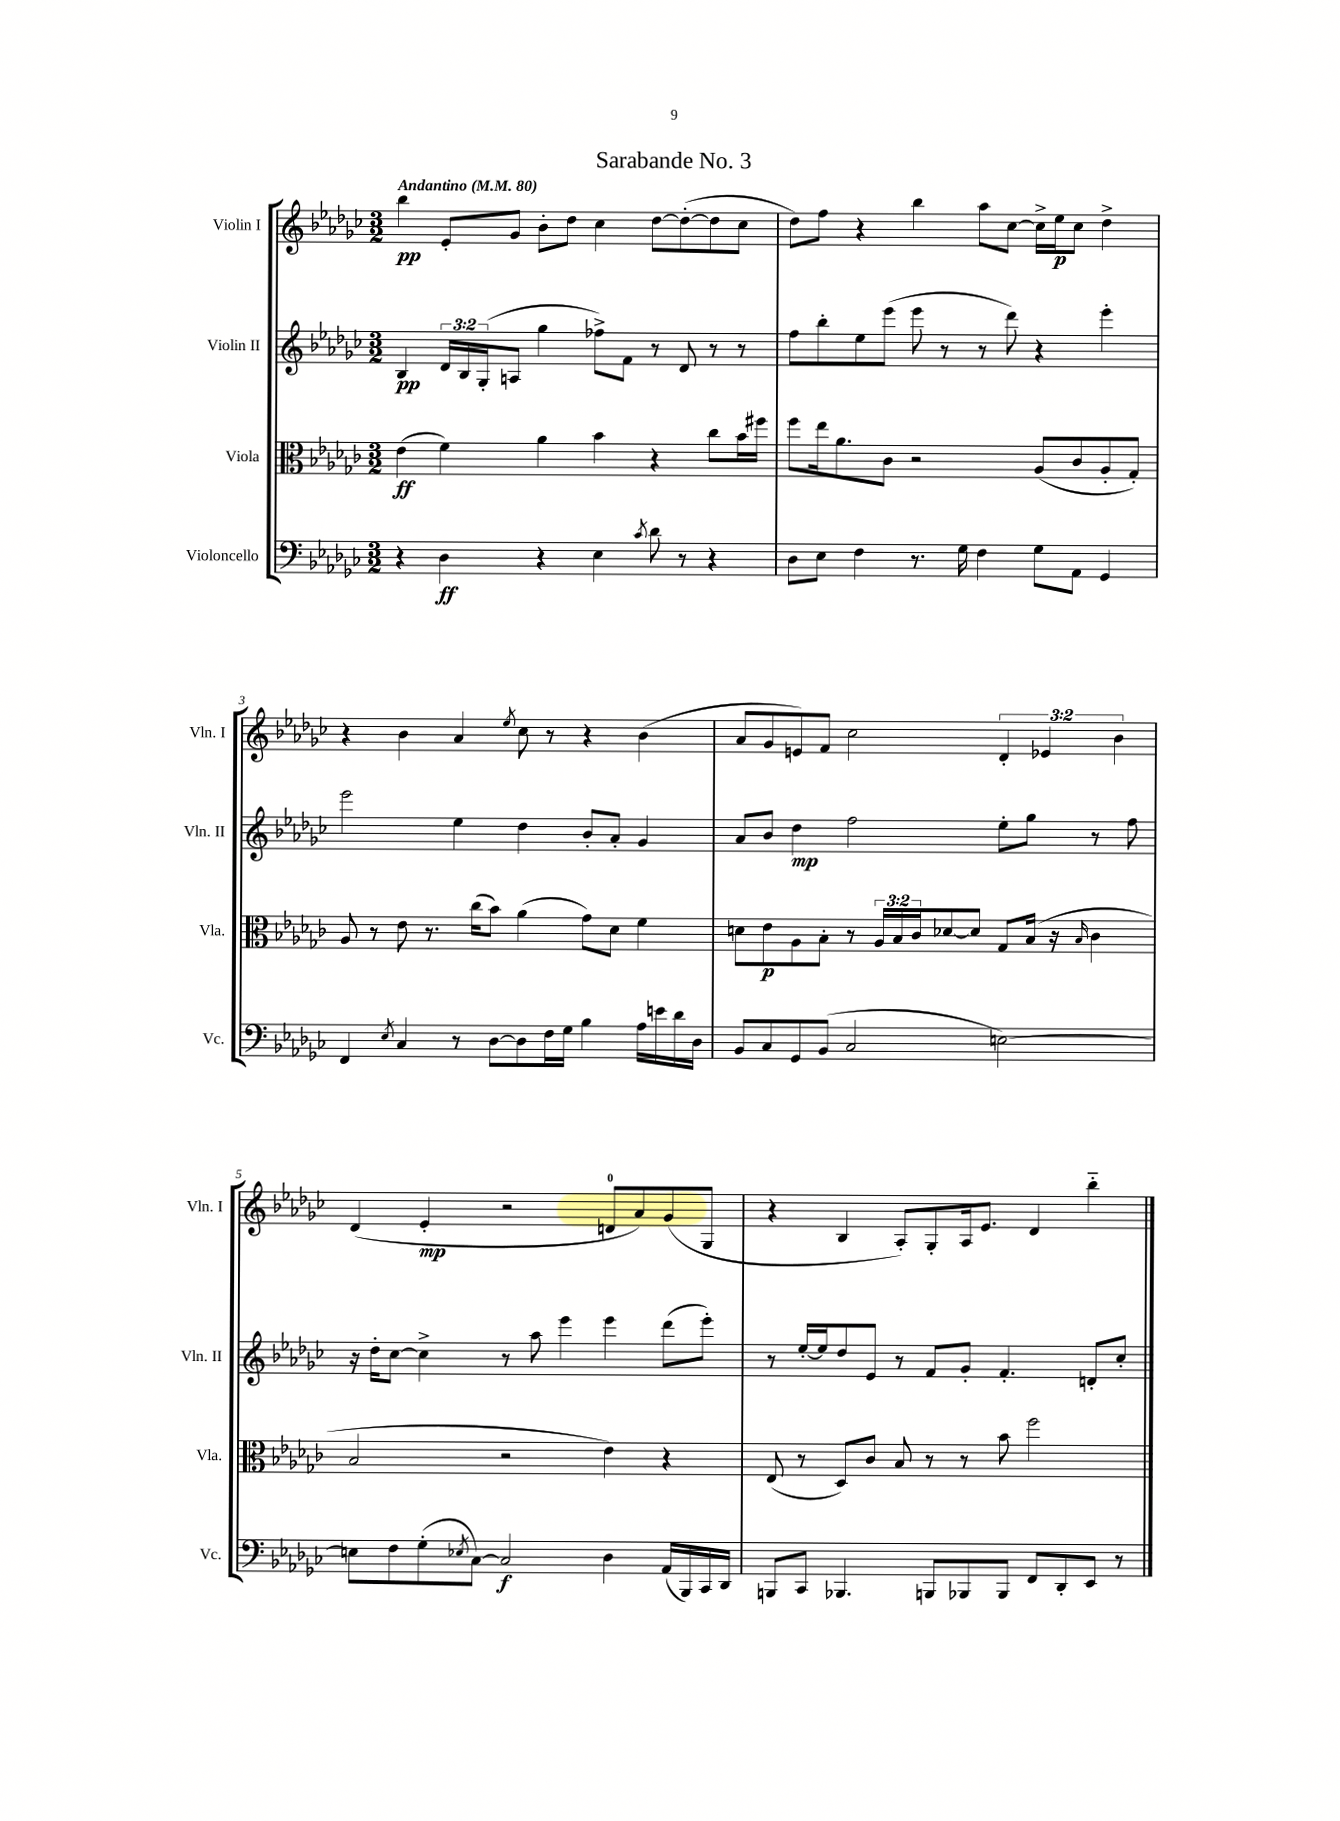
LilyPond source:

\header { title = "Sarabande No. 3" }
<<
\new StaffGroup <<
\new Staff = "s0" \with { instrumentName = "Violin I" shortInstrumentName = "Vln. I" } {
    \clef treble \key ges \major \numericTimeSignature \time 3/2 \override Staff.TupletNumber.text = #tuplet-number::calc-fraction-text \tempo "Andantino" 4 = 80
    bes''4\pp ees'8-. ges'8 bes'8-. des''8 ces''4 des''8~ des''8~-.( des''8 ces''8 |
    des''8) f''8 r4 bes''4 aes''8 ces''8~ ces''16-> ees''16\p ces''8 des''4-> |
    r4 bes'4 aes'4 \acciaccatura { ees''8 } ces''8 r8 r4 bes'4( |
    aes'8 ges'8 e'8) f'8 ces''2 \tuplet 3/2 { des'4-. ees'4 bes'4 } |
    des'4( ees'4-.\mp r2 d'8-0 aes'8) ges'8( ges8 |
    r4 bes4 aes8-.) ges8-. aes16 ees'8. des'4 bes''4-_ \bar "|." |
}
\new Staff = "s1" \with { instrumentName = "Violin II" shortInstrumentName = "Vln. II" } {
    \clef treble \key ges \major \numericTimeSignature \time 3/2 \override Staff.TupletNumber.text = #tuplet-number::calc-fraction-text
    bes4\pp \tuplet 3/2 { des'16 bes16 ges16-.( } a8 ges''4 fes''8->) f'8 r8 des'8 r8 r8 |
    f''8 bes''8-. ees''8 ees'''8( ees'''8 r8 r8 des'''8) r4 ees'''4-. |
    ees'''2 ees''4 des''4 bes'8-. aes'8-. ges'4 |
    aes'8 bes'8 des''4\mp f''2 ees''8-. ges''8 r8 f''8 |
    r16 des''16-. ces''8~ ces''4-> r8 aes''8 ees'''4 ees'''4 des'''8( ees'''8-.) |
    r8 ees''16~-. ees''16 des''8 ees'8 r8 f'8 ges'8-. f'4.-. d'8-. ces''8-. \bar "|." |
}
\new Staff = "s2" \with { instrumentName = "Viola" shortInstrumentName = "Vla." } {
    \clef alto \key ges \major \numericTimeSignature \time 3/2 \override Staff.TupletNumber.text = #tuplet-number::calc-fraction-text
    ees'4\ff( f'4) aes'4 bes'4 r4 ces''8 bes'16 fis''16 |
    f''8 ees''16 aes'8. ces'8 r2 aes8( ces'8 aes8-. ges8-.) |
    aes8 r8 ees'8 r8. ces''16( bes'8) aes'4( ges'8) des'8 f'4 |
    d'8 ees'8\p aes8 bes8-. r8 \tuplet 3/2 { aes16 bes16 ces'16 } des'8~ des'8 ges8 bes16( r16 \grace { bes16 } ces'4 |
    bes2 r2 ees'4) r4 |
    ees8( r8 des8) ces'8 bes8 r8 r8 bes'8 f''2 \bar "|." |
}
\new Staff = "s3" \with { instrumentName = "Violoncello" shortInstrumentName = "Vc." } {
    \clef bass \key ges \major \numericTimeSignature \time 3/2
    r4 des4\ff r4 ees4 \acciaccatura { ces'8 } des'8 r8 r4 |
    des8 ees8 f4 r8. ges16 f4 ges8 aes,8 ges,4 |
    f,4 \acciaccatura { ees8 } ces4 r8 des8~ des8 f16 ges16 bes4 aes16 e'16 des'16 des16 |
    bes,8 ces8 ges,8 bes,8( ces2 e2~) |
    e8 f8 ges8-.( \acciaccatura { ees8 } ces8~) ces2\f des4 aes,16( bes,,16) ces,16 des,16 |
    b,,8 ces,8 bes,,4. b,,8 bes,,8 bes,,8 f,8 des,8-. ees,8 r8 \bar "|." |
}
>>
>>
